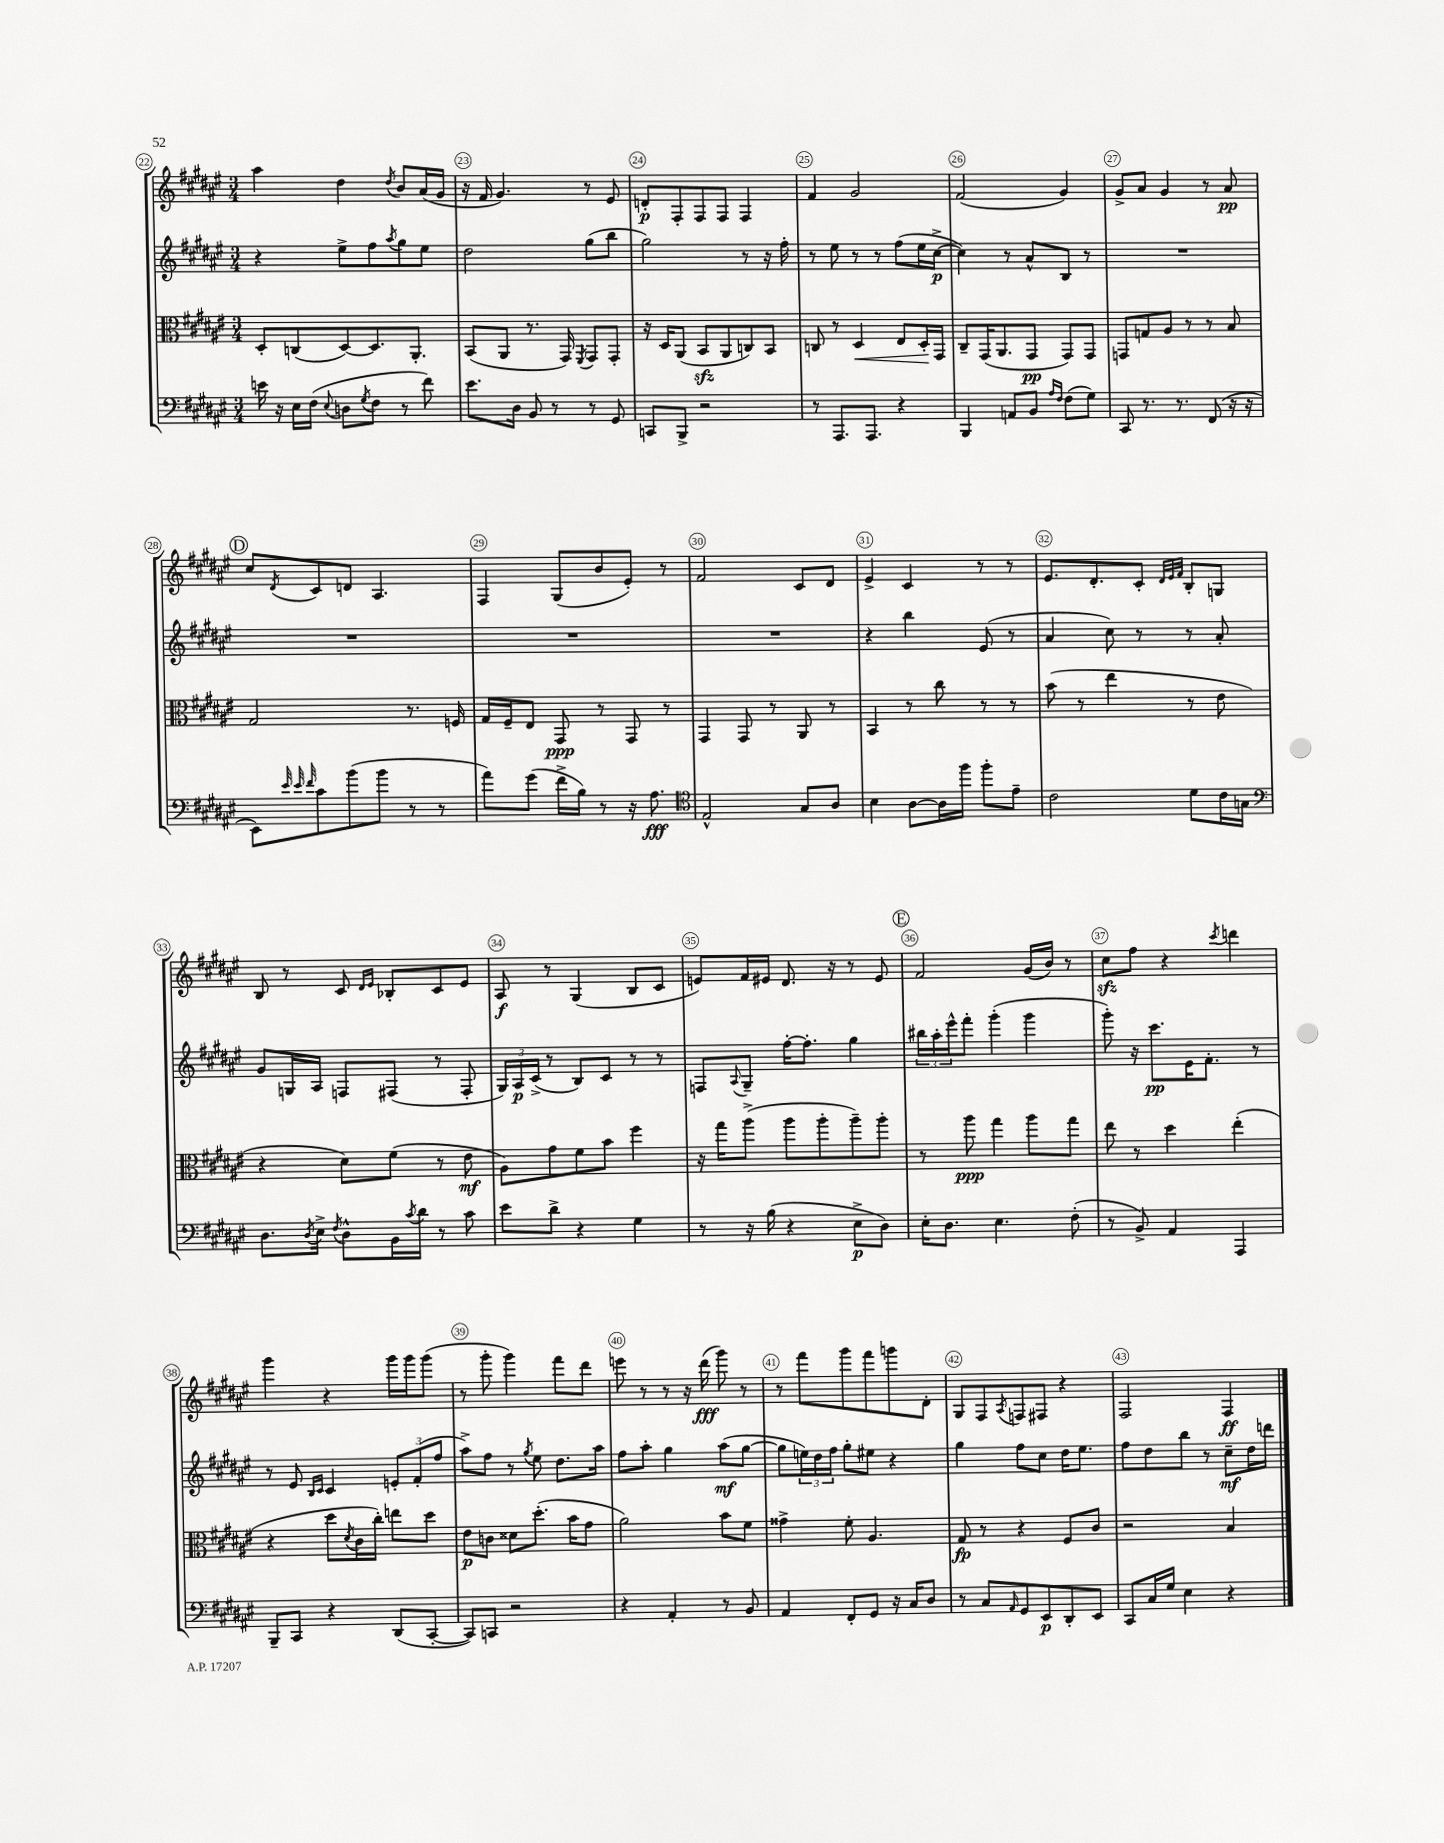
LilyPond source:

<<
\new StaffGroup <<
\new Staff = "s0" {
    \clef treble \key fis \major \numericTimeSignature \time 3/4
    ais''4 dis''4 \acciaccatura { dis''8 } b'8 ais'16( gis'16 |
    r16 fis'16 gis'4.) r8 eis'8 |
    d'8-.\p fis8-. fis8 fis8 fis4 |
    fis'4 gis'2 |
    fis'2( gis'4) |
    gis'8-> ais'8 gis'4 r8 ais'8\pp |
    \mark \markup { \circle "D" } cis''8 \acciaccatura { dis'8 } cis'8 d'8 ais4. |
    fis4 gis8( b'8 eis'8-.) r8 |
    fis'2 cis'8 dis'8 |
    eis'4-> cis'4 r8 r8 |
    eis'8. dis'8.-. cis'8-. \grace { dis'32 eis'32 fis'32 } b8-. g8 |
    b8 r8 cis'8 \grace { dis'16 eis'16 } bes8-. cis'8 eis'8 |
    ais8\f r8 gis4( b8 cis'8 |
    e'8) fis'16 eis'16 dis'8. r16 r8 eis'8 |
    \mark \markup { \circle "E" } fis'2 gis'16( b'16) r8 |
    cis''8\sfz fis''8 r4 \acciaccatura { cis'''8 } d'''4 |
    gis'''4 r4 gis'''16 gis'''16 gis'''8( |
    r8 gis'''8-. gis'''4) fis'''8 dis'''8 |
    e'''8 r8 r8 r16 dis'''16\fff( gis'''8) r8 |
    r8 fis'''8 gis'''8 fis'''8 g'''8 dis'8-. |
    gis8 fis8 \acciaccatura { ais8 } f8 fis8 r4 |
    fis2 fis4\ff \bar "|." |
}
\new Staff = "s1" {
    \clef treble \key fis \major \numericTimeSignature \time 3/4
    r4 eis''8-> fis''8 \acciaccatura { ais''8 } gis''8 eis''8 |
    dis''2 gis''8( b''8 |
    gis''2) r8 r16 fis''16-. |
    r8 eis''8 r8 r8 fis''8( eis''16 cis''16~->\p |
    cis''4) r8 ais'8-^ b8 r8 |
    R2. |
    \mark \markup { \circle "D" } R2. |
    R2. |
    R2. |
    r4 b''4 eis'8( r8 |
    ais'4 cis''8) r8 r8 ais'8-. |
    gis'8 g16 ais16 f8 fis8( r8 fis8-. |
    \tuplet 3/2 { gis16) ais16\p cis'16->( } r8 b8) cis'8 r8 r8 |
    f8 \appoggiatura { ais8 } gis8-- fis''16~-. fis''8.-. gis''4 |
    \mark \markup { \circle "E" } \tuplet 3/2 { bis''16 ais''16-. eis'''16-^ } fis'''8-. gis'''4-.( gis'''4 |
    gis'''8-.) r16 cis'''8.\pp eis'16 fis'8.-. r8 |
    r8 eis'8 \grace { b16 cis'16 } cis'4 \tuplet 3/2 { e'8-. fis'8-.( fis''8 } |
    ais''8->) fis''8 r8 \acciaccatura { gis''8 } eis''8 dis''8. ais''16 |
    fis''8 ais''8-. gis''4 ais''8\mf( gis''8~ |
    gis''8 \tuplet 3/2 { e''16) dis''16 fis''16 } gis''8-. eis''8 r4 |
    gis''4 fis''8 cis''8 dis''16 eis''8. |
    fis''8 dis''8 b''8 r8 cis''8--\mf dis''16 d'''16 \bar "|." |
}
\new Staff = "s2" {
    \clef alto \key fis \major \numericTimeSignature \time 3/4
    dis8-. c8( dis8~) dis8. ais,8.-. |
    b,8( ais,8 r8. gis,16) \acciaccatura { fis,8 } gis,8 gis,8-. |
    r16 dis16 ais,8( b,8\sfz ais,8 c8) b,8 |
    c8 r8 dis4\< eis8 dis16-.\! gis,16 |
    cis8-- gis,16( ais,8. gis,8\pp gis,8) gis,8 |
    g,8 g8 ais8 r8 r8 b8 |
    \mark \markup { \circle "D" } gis2 r8. f16 |
    gis16 fis16-- eis8 gis,8\ppp r8 gis,8 r8 |
    gis,4 gis,8 r8 ais,8 r8 |
    b,4 r8 cis''8 r8 r8 |
    b'8( r8 eis''4 r8 eis'8 |
    r4 dis'8) fis'8( r8 eis'8\mf |
    ais8) gis'8 fis'8 b'8 fis''4 |
    r16 gis''16 ais''8->( ais''8 ais''8-. ais''8--) ais''8-. |
    \mark \markup { \circle "E" } r8 ais''8\ppp gis''4 ais''8 gis''8 |
    eis''8 r8 dis''4 eis''4-.( |
    r4 dis''8 \acciaccatura { dis'8 } cis'16 cis''16-.) e''8 dis''8 |
    eis'8\p c'8 disis'8 dis''8.-.( b'16 gis'8 |
    ais'2) b'8 fis'8 |
    gisis'4-> fis'8-. ais4. |
    gis8\fp r8 r4 fis8 cis'8 |
    r2 b4 \bar "|." |
}
\new Staff = "s3" {
    \clef bass \key fis \major \numericTimeSignature \time 3/4
    e'16 r16 eis16 fis16( \appoggiatura { eis8 } d8 \acciaccatura { gis8 } fis8 r8 fis'8) |
    eis'8. dis16 b,8 r8 r8 gis,8 |
    c,8 b,,8-> r2 |
    r8 ais,,8. ais,,8. r4 |
    b,,4 a,8 b,8 \grace { ais16 fis16 } fis8( gis8) |
    cis,8 r8. r8. fis,8( r16 r16 |
    \mark \markup { \circle "D" } eis,8) \grace { eis'32 eis'32 fis'32 } cis'8 b'8( b'8 r8 r8 |
    ais'8) gis'8( fis'16-> b16) r8 r16 ais8.\fff |
    \clef tenor eis2-^ gis8 ais8 |
    b4 ais8~ ais16 fis''16 fis''8-. eis'8-- |
    cis'2 dis'8 cis'16 g16 |
    \clef bass dis8. \acciaccatura { dis8 } eis16-> \acciaccatura { fis8 } dis8-^ b,16 \acciaccatura { cis'8 } dis'16 r8 cis'8 |
    eis'8 dis'8-> r4 gis4 |
    r8 r16 b16( r4 eis8->\p dis8) |
    \mark \markup { \circle "E" } eis16-. dis8. eis4. fis8-.( |
    r8 b,8->) ais,4 ais,,4 |
    b,,8-- cis,8 r4 dis,8( cis,8~-. |
    cis,8) c,8 r2 |
    r4 ais,4-. r8 b,8 |
    ais,4 fis,8-. gis,8 r16 cis16 dis8 |
    r8 cis8 \grace { ais,16 } gis,8 eis,8\p dis,8-. eis,8 |
    cis,8 cis16 gis16 eis4 r4 \bar "|." |
}
>>
>>
\layout { \context { \Score currentBarNumber = #22 \override BarNumber.break-visibility = ##(#f #t #t) barNumberVisibility = #all-bar-numbers-visible \override BarNumber.stencil = #(make-stencil-circler 0.1 0.3 ly:text-interface::print) } }
